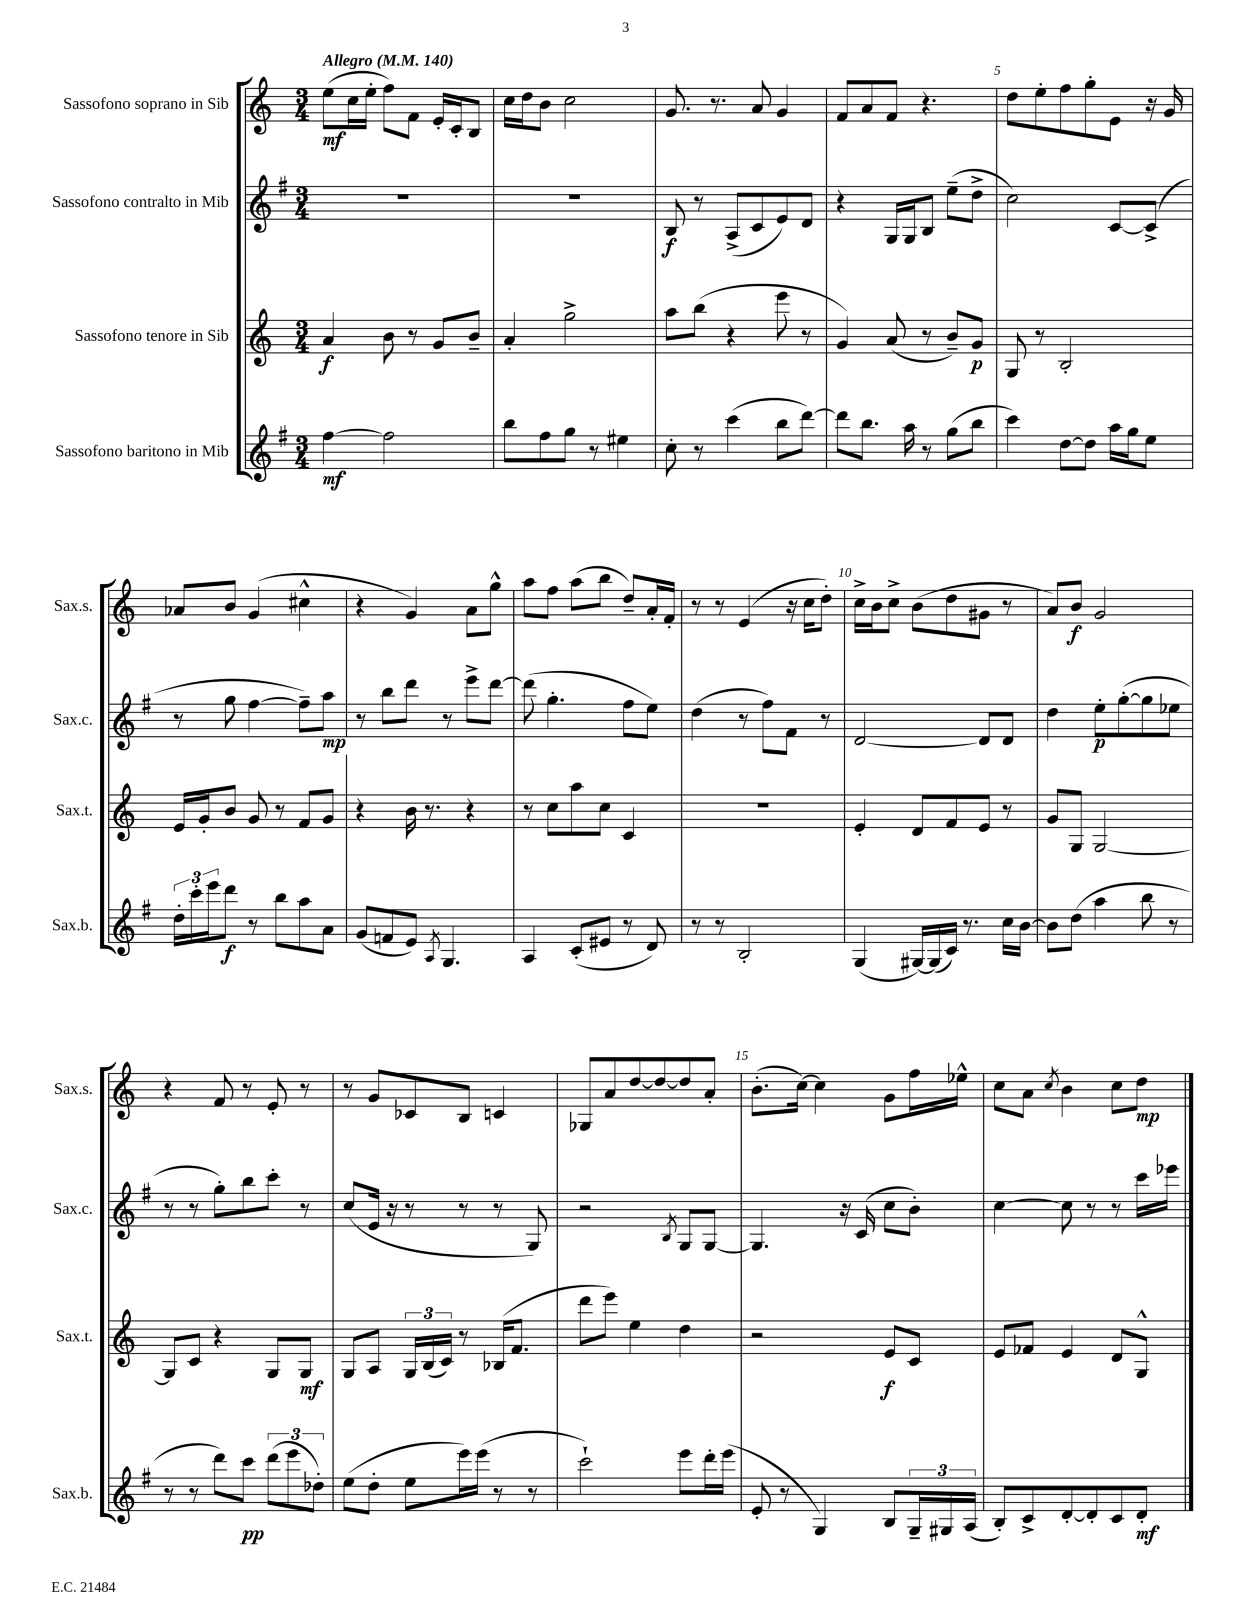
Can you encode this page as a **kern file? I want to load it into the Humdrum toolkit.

**kern	**kern	**kern	**kern
*staff4	*staff3	*staff2	*staff1
*clefG2	*clefG2	*clefG2	*clefG2
*k[f#]	*k[]	*k[f#]	*k[]
*M3/4	*M3/4	*M3/4	*M3/4
*MM140	*MM140	*MM140	*MM140
[4ff#	4a	2.r	(8ee
.	.	.	16cc
.	.	.	16ee'
2ff#]	8b	.	8ff)
.	8r	.	8f
.	8g	.	16e'
.	.	.	16c'
.	8b~	.	8B
=	=	=	=
8bb	4a'	2.r	16cc
.	.	.	16dd
8ff#	.	.	8b
8gg	2gg^	.	2cc
8r	.	.	.
4ee#	.	.	.
=	=	=	=
8cc'	8aa	8B	8.g
8r	(8bb	8r	.
.	.	.	8.r
(4ccc	4r	(8A^	.
.	.	8c	8a
8bb	8eee	8e)	4g
[8ddd)	8r	8d	.
=	=	=	=
8ddd]	4g)	4r	8f
8.bb	.	.	8a
.	(8a	16G	8f
16aa	.	16G	.
8r	8r	8B	4.r
(8gg	8b~)	(8ee~	.
8bb	8g	8dd^	.
=	=	=	=
4ccc)	8G	2cc)	8dd
.	8r	.	8ee'
[8dd	2B'	.	8ff
8dd]	.	.	8gg'
16aa	.	[8c	8e
16gg	.	.	.
8ee	.	(8c^]	16r
.	.	.	16g
=	=	=	=
24dd'	16e	8r	8a-
24ccc'	.	.	.
.	16g'	.	.
24eee	.	.	.
8ddd	8b	8gg	8b
8r	8g	[4ff#	(4g
8bb	8r	.	.
8aa	8f	8ff#~])	4cc#^^
8a	8g	8aa	.
=	=	=	=
(8g	4r	8r	4r
8f	.	8bb	.
8e)	16b	8ddd	4g)
.	8.r	.	.
8qA	.	.	.
4.G	.	8r	.
.	4r	8eee^	8a
.	.	[8ddd	8gg^^
=	=	=	=
4A	8r	(8ddd]	8aa
.	8cc	4.gg'	8ff
(8c'	8aa	.	(8aa
8e#	8cc	.	8bb
8r	4c	8ff#	8dd~)
8d)	.	8ee)	16a'
.	.	.	16f'
=	=	=	=
8r	2.r	(4dd	8r
8r	.	.	8r
2B'	.	8r	(4e
.	.	8ff#)	.
.	.	8f#	16r
.	.	.	16cc
.	.	8r	8dd')
=	=	=	=
(4G	4e'	[2d	16cc^
.	.	.	16b
.	.	.	8cc^
[16G#)	8d	.	(8b
(16G#]	.	.	.
16c)	8f	.	8dd
8.r	.	.	.
.	8e	8d]	8g#
16cc	8r	8d	8r
[16b	.	.	.
=	=	=	=
8b]	8g	4dd	8a)
(8dd	8G	.	8b
4aa	[2G	8ee'	2g
.	.	([8gg'	.
8bb	.	8gg]	.
8r	.	8ee-	.
=	=	=	=
8r	8G]	8r	4r
8r	8c	8r	.
8ddd)	4r	8gg')	8f
8ccc	.	8bb	8r
(12ddd	8G	8ccc'	8e'
12eee	.	.	.
.	8G	8r	8r
12dd-')	.	.	.
=	=	=	=
(8ee	8G	(8cc	8r
8dd'	8A	16e	8g
.	.	16r	.
8ee	24G	8r	8c-
.	(24B	.	.
.	24c)	.	.
16eee)	8r	8r	8B
(16eee	.	.	.
8r	(16B-	8r	4c
.	8.f	.	.
8r	.	8G)	.
=	=	=	=
2ccc`)	8ddd	2r	8G-
.	8eee)	.	8a
.	4ee	.	[8dd
.	.	.	8dd_
.	.	8qB	.
8eee	4dd	8G	8dd]
16ddd'	.	[8G	8a'
(16eee	.	.	.
=	=	=	=
8e'	2r	4.G]	(8.b'
8r	.	.	.
.	.	.	[16cc)
4G)	.	.	4cc]
.	.	16r	.
.	.	(16c	.
8B	8e	8cc	8g
24G~	8c	8b')	16ff
24G#	.	.	.
.	.	.	16ee-^^
(24A	.	.	.
=	=	=	=
8B')	8e	[4cc	8cc
8c^	8f-	.	8a
.	.	.	8qcc
[8d'	4e	8cc]	4b
8d']	.	8r	.
8c	8d	8r	8cc
8d'	8G^^	16ccc	8dd
.	.	16eee-	.
==	==	==	==
*-	*-	*-	*-
